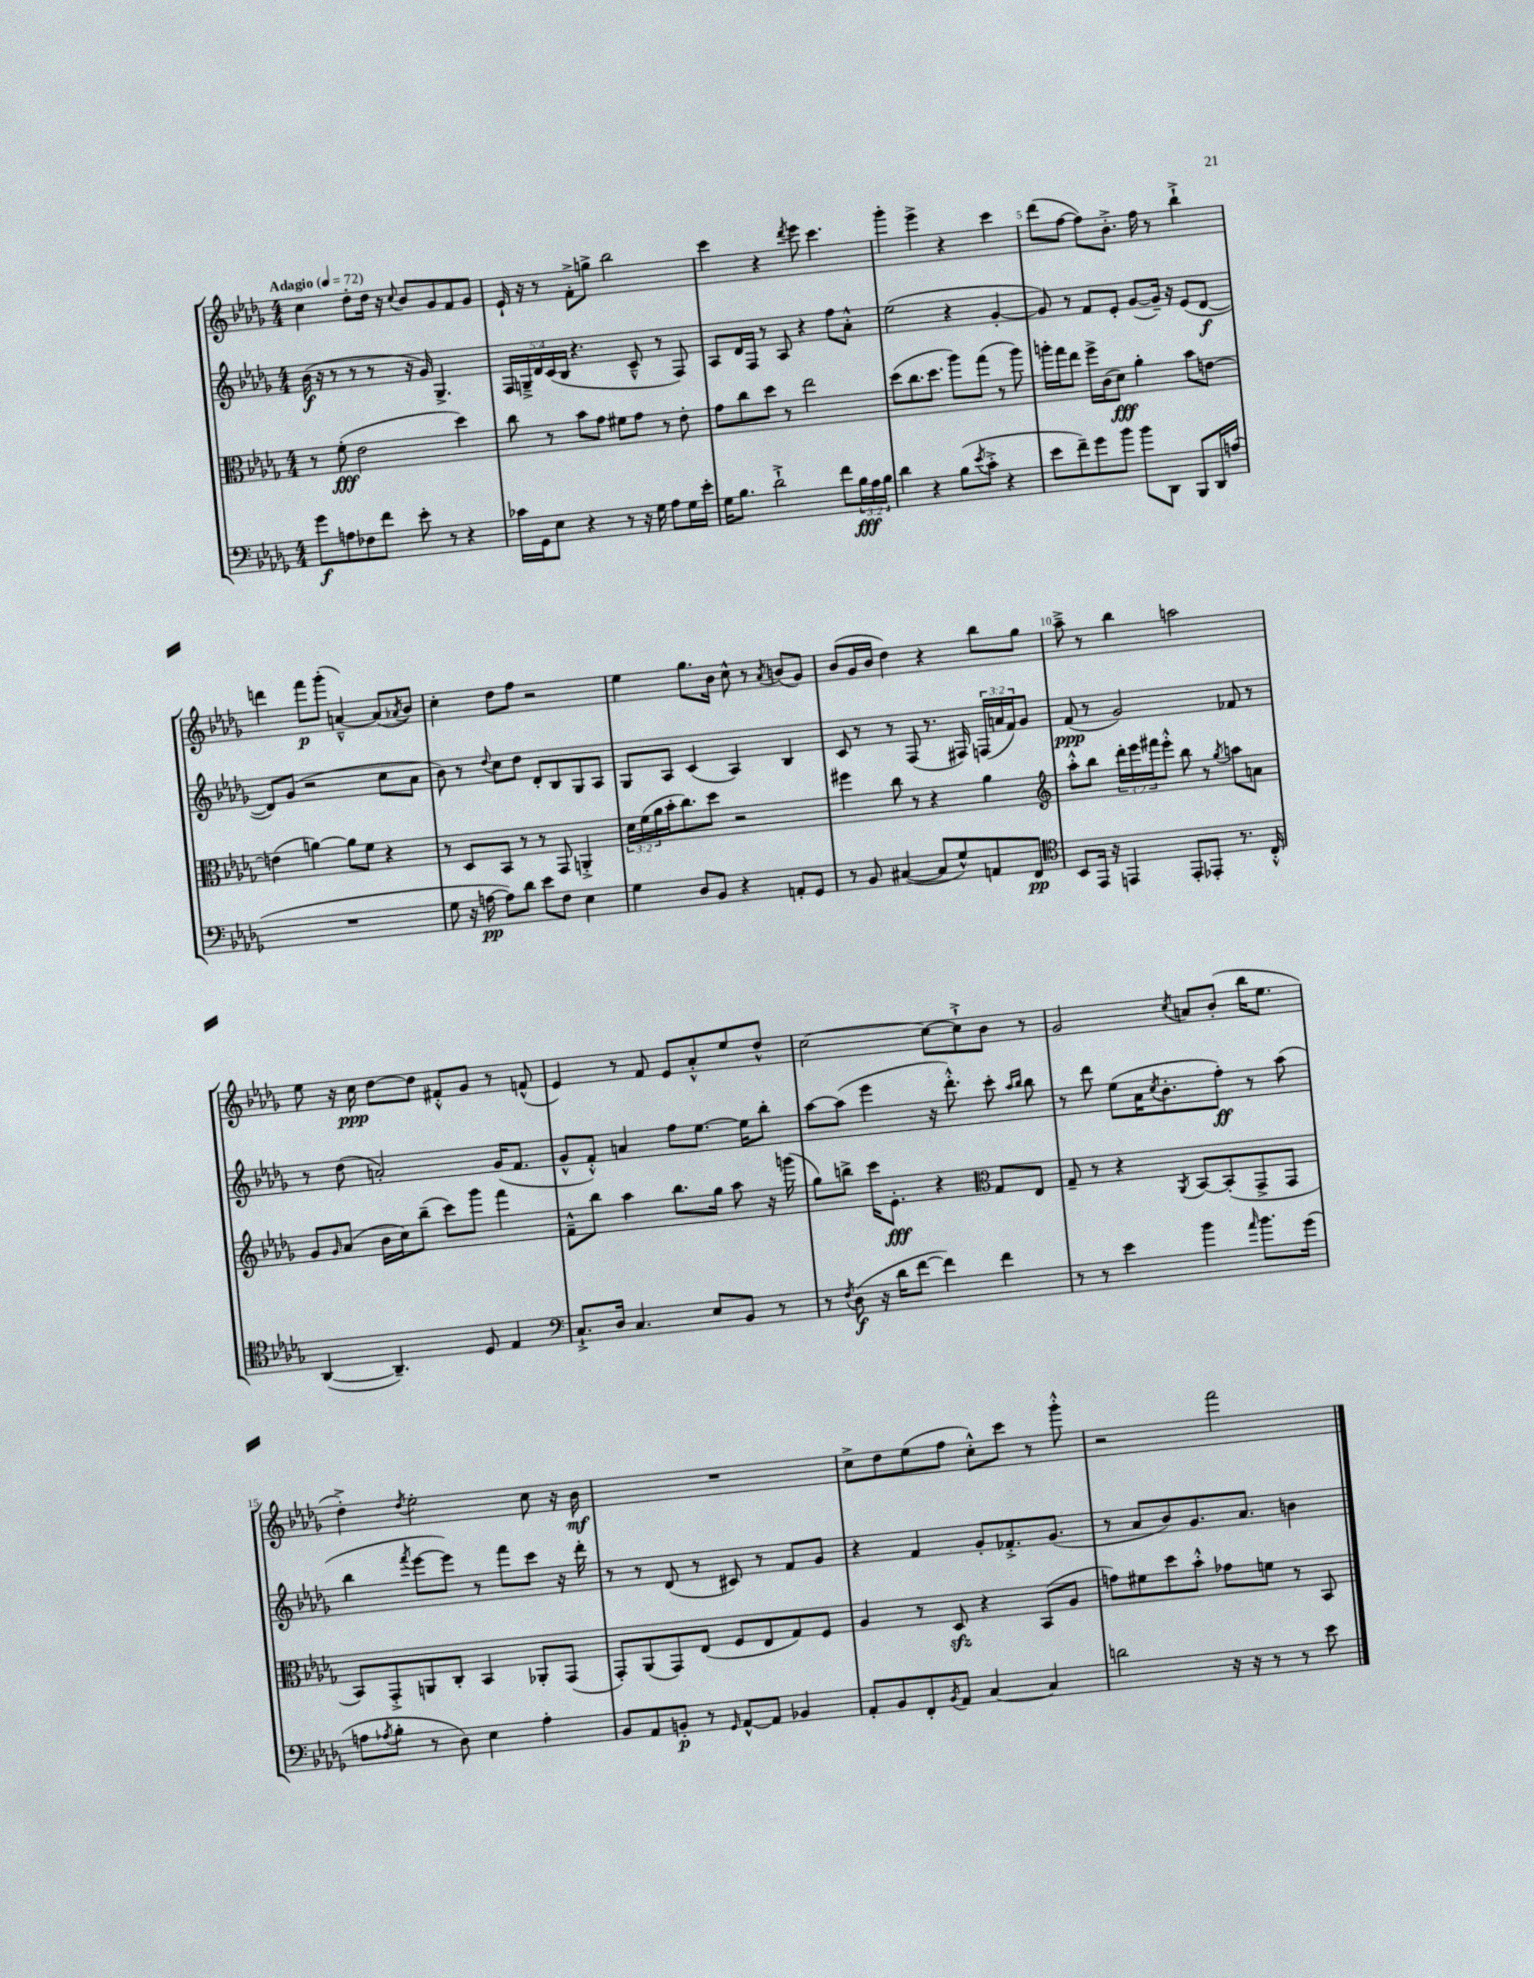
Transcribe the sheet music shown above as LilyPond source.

<<
\new StaffGroup <<
\new Staff = "s0" {
    \clef treble \key des \major \numericTimeSignature \time 4/4 \tempo "Adagio" 4 = 72
    c''4 des''8-. des''16 r16 \appoggiatura { c''8 } bes'8 ges'8 f'8 ges'8 |
    ees'16-! r16 r8 f'8-.-> g''8-> bes''2 |
    c'''4 r4 \acciaccatura { des'''8 } ees'''8 c'''4. |
    ges'''4-. ees'''4-> r4 c'''4 |
    des'''8( f''8~ f''8) bes'8.-.-> f''16 r8 bes''4-!-> |
    d'''4 f'''8\p ges'''8-.( a'4~---^) a'8( \acciaccatura { aes'8 } bes'8) |
    c''4-. des''8 f''8 r2 |
    ees''4 ges''8. bes'16 c''8-^ r8 \acciaccatura { aes'8 } b'8( ges'8) |
    bes'8( ges'16 bes'16 des''4) r4 bes''8 ges''8 |
    aes''8---> r8 bes''4 a''2 |
    ees''8 r16 c''16\ppp des''8~ des''8 fis'8-.-^ ges'8 r8 f'8-^( |
    ees'4) r8 f'8 ees'8 aes'8-.-^ ees''8 des''8-^ |
    c''2~ c''8~ c''8-!-> bes'8 r8 |
    ges'2 \acciaccatura { c''8 } a'8 bes'8-.( bes''16 ees''8. |
    des''4-.->) \acciaccatura { des''8 } ees''2-. c''8 r16 bes'16\mf |
    R1 |
    c''8-> des''8 ees''8( f''8 c''8-.-^) c'''8 r8 ges'''8-.-^ |
    r2 f'''2 \bar "|." |
}
\new Staff = "s1" {
    \clef treble \key des \major \numericTimeSignature \time 4/4 \override Staff.TupletNumber.text = #tuplet-number::calc-fraction-text
    bes'16\f( r16 r8 r8 r8 r16 ges'16) ges4.-> |
    \tuplet 5/4 { f16 g16---> des'16 c'16( bes16 } r4. c'8---^ r8 f8) |
    aes8 des'16 f16 r8 aes8 r4 f''8 aes'8-.-^ |
    ees''2( r4 ges'4~-. |
    ges'8) r8 f'8 ees'8-. ges'8~( ges'16--) r16 ees'8( des'8~\f |
    des'8) ges'8( r2 c''8 aes'8 |
    bes'8) r8 \appoggiatura { des''8 } c''8 des''8 des'8-. bes8 ges8 aes8 |
    ges8 aes8 c'4( aes4) bes4 |
    c'8 r8 r8 f8( r8. fis16) \tuplet 3/2 { f16( a'16 f'16) } ges'8 |
    f'8\ppp( r8 ges'2) fes'8 r8 |
    r8 des''8( a'2-.) ges'16( f'8. |
    ges'8-^ f'8-.-^) a'4 f''8 ees''8.~ ees''16 bes''8-. |
    aes''8~ aes''8( ees'''4 r16 des'''8.-.-^) c'''8-. \grace { aes''16 bes''16 } bes''8 |
    r8 des'''8 ees''8( aes'16 \acciaccatura { c''8 } bes'8.-. f''8-.\ff) r8 aes''8( |
    bes''4 \acciaccatura { f'''8 } ees'''8~ ees'''8) r8 f'''8 c'''8 r16 des'''16-. |
    r8 r8 des'8( r8 cis'8) r8 f'8 ges'8 |
    r4 f'4 ges'8-. fes'8.-.-> ges'8.( |
    r8 aes'8 bes'8) ges'8. aes'8. b'4 \bar "|." |
}
\new Staff = "s2" {
    \clef alto \key des \major \numericTimeSignature \time 4/4 \override Staff.TupletNumber.text = #tuplet-number::calc-fraction-text
    r8 f'8-.\fff( ees'2 des''4) |
    c''8 r8 bes'8 ges'8 fis'8 ges'8 r8 ees'8-. |
    ges'8 c''8 des''8 r8 ees''2 |
    des''8( c''8. des''8. aes''8) ges''8( r8 aes''8) |
    a''16-. ges''16 ees''8 f''16-> c'16( des'8\fff) aes'4-. bes'8 e'8~ |
    e'4( a'4~) a'8 f'8 r4 |
    r8 des8 bes,8 r8 r8 ges,8 a,4-.-> |
    \tuplet 3/2 { des'16 f'16( aes'16 } bes'16-. c''8.) des''8 r2 |
    fis''4 c''8 r8 r4 aes'4 |
    \clef treble aes''8-.-^ bes''8 \tuplet 3/2 { des'''16-. ees'''16 fis'''16 } ees'''8-.-^ bes''8 r8 \acciaccatura { ges''8 } a''8 a'8 |
    ges'8 \grace { ges'16 } aes'8( bes'16 c''16) bes''8--( c'''8) ges'''8 f'''4 |
    f'8---^ bes''8 aes''4 bes''8. ges''16 aes''8 r16 g'''16( |
    ges''8) b''8-> c'''16 ees'8.-.\fff r4 \clef alto ges8 ees8 |
    ges8-- r8 r4 \acciaccatura { aes,8 } bes,8~ bes,8-.( ges,8-> ges,8 |
    bes,8) ges,8-.-> a,8 c8-. bes,4 aes,8-. ges,8( |
    ges,8-.) aes,8( ges,8) ees8( f8 ees8 ges8) f8 |
    aes4 r8 des8\sfz r4 bes,8( aes8 |
    g'8) fis'8 des''8 bes'8-.-^ ges'8 f'8 r8 bes,8 \bar "|." |
}
\new Staff = "s3" {
    \clef bass \key des \major \numericTimeSignature \time 4/4 \override Staff.TupletNumber.text = #tuplet-number::calc-fraction-text
    ges'8\f a8 fes8 f'8 ees'8-. r8 r4 |
    ces'16 ges,16 ees8 r4 r8 r16 ges16 aes8 ges16 ees'16-. |
    ges16 bes8. des'2-!-> f'8 \tuplet 3/2 { bes16\fff aes16 bes16 } |
    des'4 r4 bes8( \acciaccatura { ees'8 } c'8-.-> r4 |
    ees'8 f'8--) ges'8 bes'8 bes'8 des,8 bes,,8 des,16 a16( |
    R1 |
    ges8 r16 a16~\pp a8) des'8 ees'8 f8 ees4 |
    ges4 des8 bes,8 r4 a,8-. ges,8 |
    r8 bes,8 cis4~( cis8 ges8-^) a,8 f,8\pp |
    \clef tenor bes,8 ees,16 r16 e,4 e,8-. ees,8-. r8. c16-.-^ |
    aes,4~( aes,4.--) des8 ees4 |
    \clef bass c8.-!-> des16 c4. ees8 bes,8 r8 |
    r8 \acciaccatura { f8 } des8\f( r16 des'16 f'8~ f'4) f'4 |
    r8 r8 ees'4 bes'4 \grace { aes'16 } bes'8. ges'16( |
    a8 \acciaccatura { aes8 } bes8-. r8 des8) ees4 aes4-. |
    bes,8 aes,8 b,8-.\p r8 \grace { ges,16 } aes,8~-^ aes,8 bes,4 |
    aes,8-. bes,8 f,8-. \acciaccatura { bes,8 } aes,8 c4~ c4 |
    d'2 r16 r16 r8 r8 ees'8 \bar "|." |
}
>>
>>
\layout { \context { \Score \override BarNumber.break-visibility = ##(#f #t #t) barNumberVisibility = #(every-nth-bar-number-visible 5) } }
